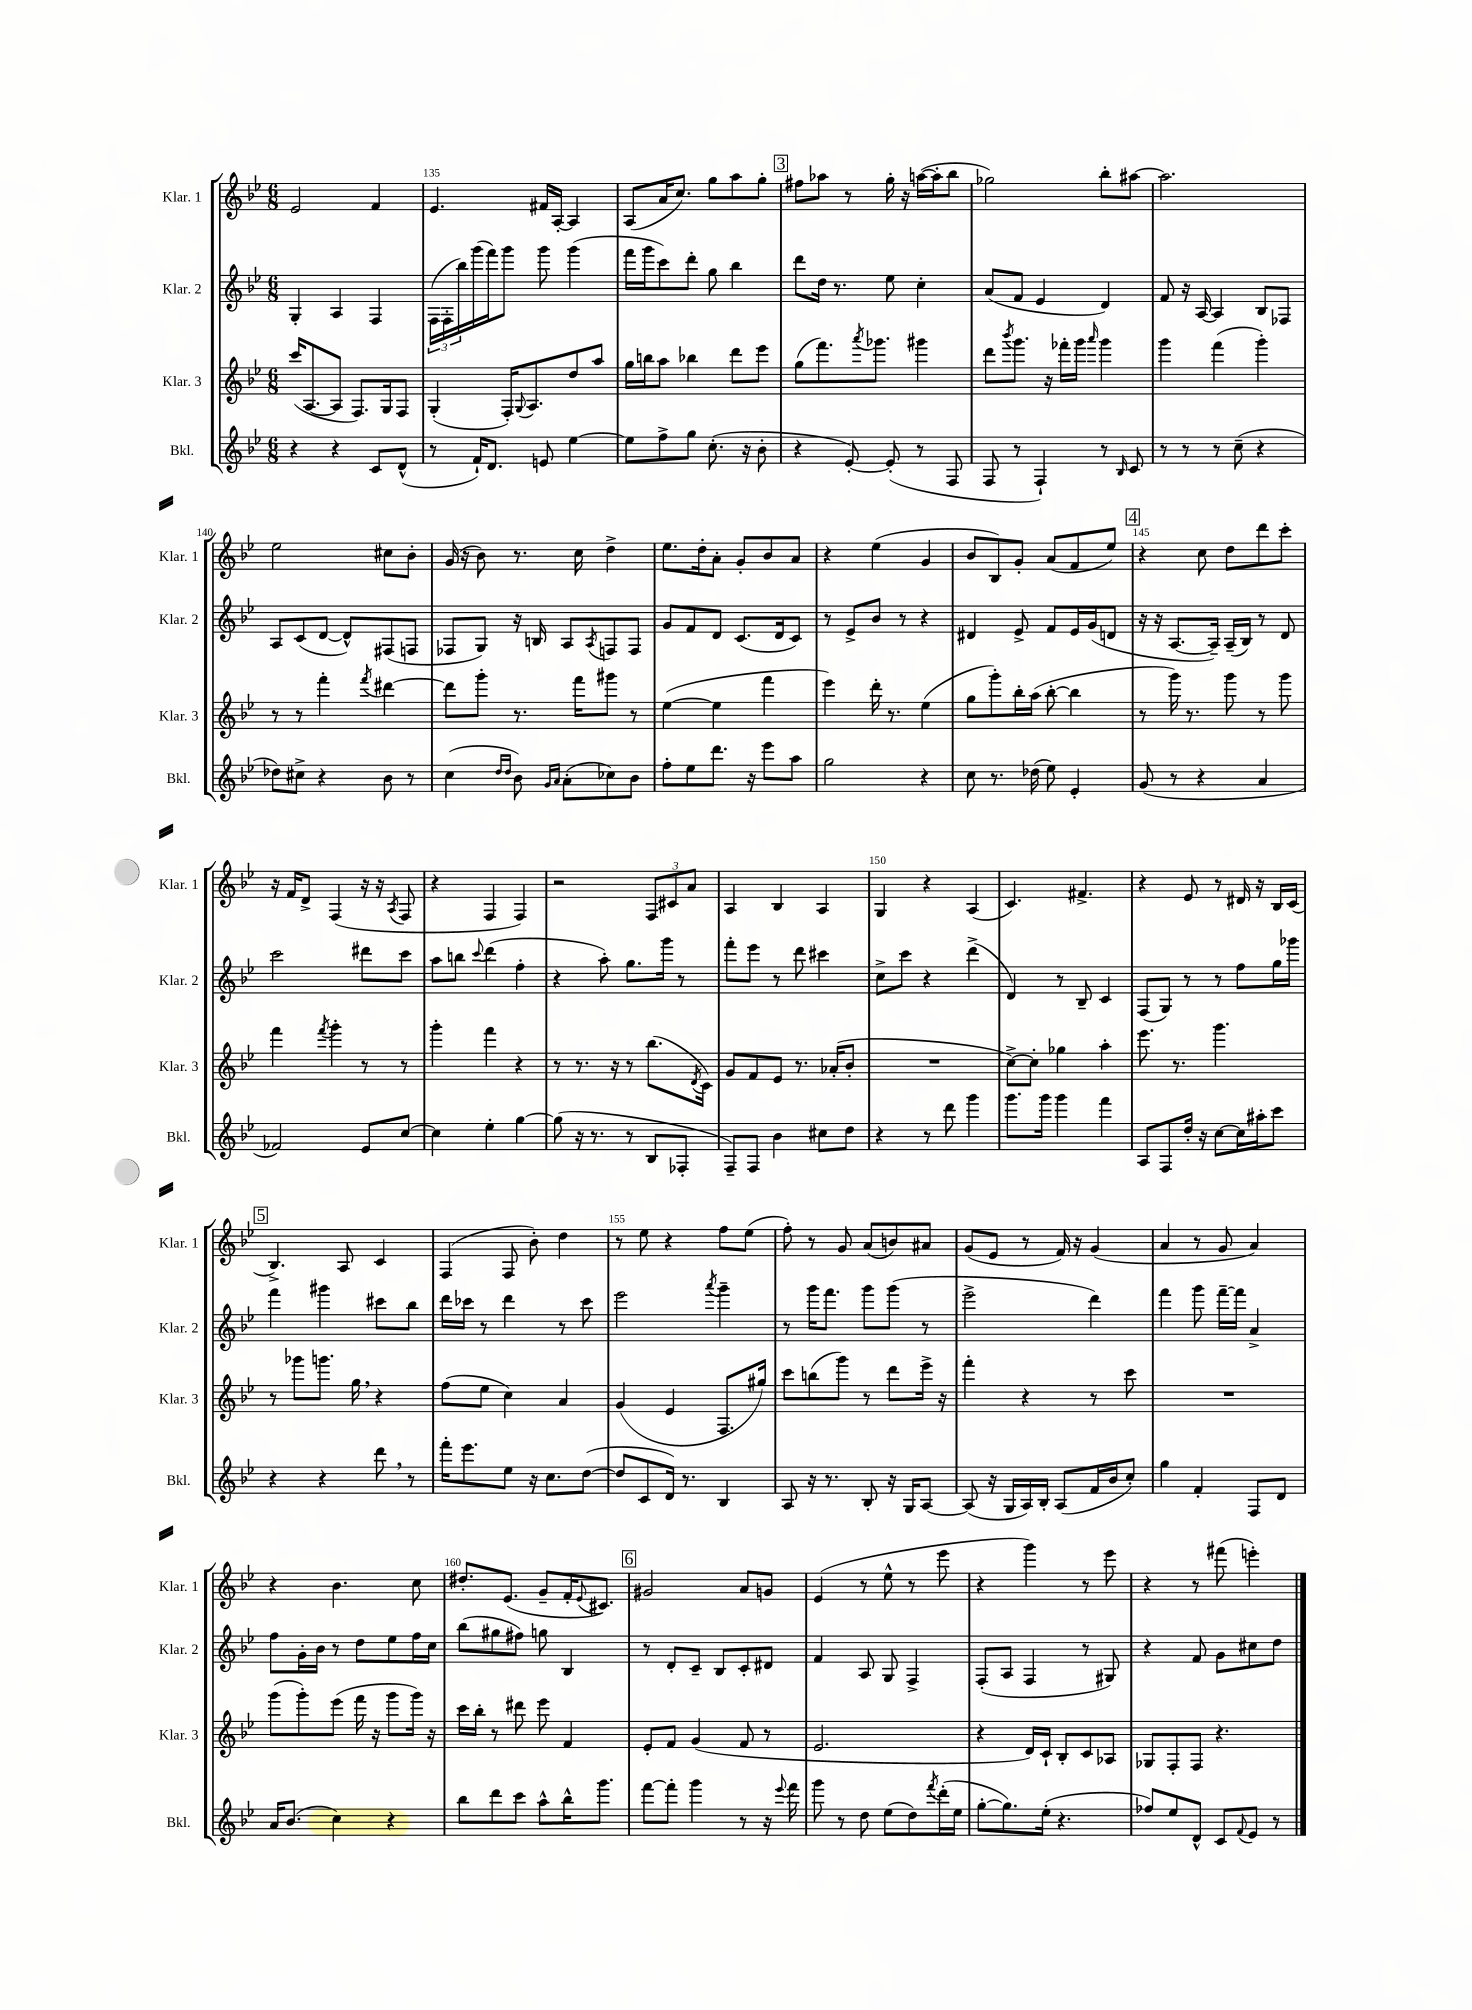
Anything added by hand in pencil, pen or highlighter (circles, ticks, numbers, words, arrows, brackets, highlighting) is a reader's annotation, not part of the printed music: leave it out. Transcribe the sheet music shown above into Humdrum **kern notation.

**kern	**kern	**kern	**kern
*part4	*part3	*part2	*part1
*staff4	*staff3	*staff2	*staff1
*I"Bkl.	*I"Klar. 3	*I"Klar. 2	*I"Klar. 1
*I'Bkl.	*I'Klar. 3	*I'Klar. 2	*I'Klar. 1
*clefG2	*clefG2	*clefG2	*clefG2
*k[b-e-]	*k[b-e-]	*k[b-e-]	*k[b-e-]
*M6/8	*M6/8	*M6/8	*M6/8
=134	=134	=134	=134
4r	(16ccc/KL	4G'/	2e-/
.	[8.A/	.	.
4r	8A/J]	4A/	.
.	8.F/L)	.	.
8c/L	.	4F/	4f/
.	16G/k	.	.
(8d^^/J	8F/J	.	.
=135	=135	=135	=135
8r	(4G'/	(24F\LL	4.e-/
.	.	24F'\	.
.	.	24bb-\)	.
16f`/KL)	.	(16ggg\	.
8.d/J	.	16fff\J)	.
.	16F'/KL)	8ggg\J	.
.	8qqG/	.	.
.	8.A/	.	.
8en/	.	8ggg\	16f#X/LL
.	.	.	[16A'/JJ
[4ee-\	8dd/	(4ggg\	4A/]
.	8aa/J	.	.
=136	=136	=136	=136
8ee-\L]	16gg\LL	16fff\LL	(8A/L
.	16bbn\J	16ggg\J	.
8ff^\	8aa\J	8ccc\)	16a/K
.	.	.	8.cc/J)
8gg\J	4bb-X\	8ddd'\J	.
(8.cc'\	.	8gg\	8gg\L
.	8ddd\L	4bb-\	8aa\
16r	.	.	.
8b-'\	8eee-\J	.	8gg'\J
!!LO:REH:place=s1:t=3
=137	=137	=137	=137
4r	(8gg\L	8ddd\L	8ff#X\L
.	8.fff\)	16dd\Jk	8aa-X\J
.	.	8.r	.
[8e-'/)	.	.	8r
.	8qaaa/	.	.
.	8.ggg-X\J	.	.
(8e-'/]	.	8ee-\	16gg'\
.	.	.	16r
8r	4ggg#X\	4cc'\	([16aan\LL
.	.	.	16aa'\J]
8F/	.	.	8bb-\J
=138	=138	=138	=138
8F/	8ddd\L	(8a/L	2gg-X\)
.	8qbbb-/	.	.
8r	8.ggg\J	8f/J	.
4F`/)	.	4e-/	.
.	16r	.	.
.	16fff-X'\LL	.	.
.	16ggg\JJ	.	.
.	16qqaaa/	.	.
8r	4ggg\	4d/)	8bb-'\L
16qqB-/	.	.	.
8c/	.	.	[8aa#X\J
=139	=139	=139	=139
8r	4ggg\	8f/	2.aa#\]
8r	.	16r	.
.	.	[16A/	.
8r	(4fff\	4A/]	.
(8cc~\	.	.	.
4r	4ggg'\)	8B-/L	.
.	.	8F-X/J	.
!!LO:LB:g=z
=140	=140	=140	=140
8dd-X\L)	8r	8A/L	2ee-\
8cc#X^\J	8r	(8c/	.
4r	4fff'\	[8d/J	.
.	.	8d^^/L])	.
.	8qfff/	.	.
8b-\	[4ddd#X\	(8F#X/	8cc#X\L
8r	.	8Fn/J	8b-'\J
=141	=141	=141	=141
(4cc\	8ddd#\L]	8F-X/L	(16g/
.	.	.	16r
.	8ggg'\J	8G/J)	8b-\)
16qqdd/LL	.	.	.
16qqdd/JJ	.	.	.
8b-\)	8.r	16r	8.r
.	.	16Bn/	.
16qqg/LL	.	.	.
16qqa/JJ	.	.	.
(8a'\L	.	8A/L	.
.	16fff\KL	.	16cc\
.	.	8qA/	.
8cc-X\)	8ggg#X\J	8Fn/	4dd^\
8b-\J	8r	8F/J	.
=142	=142	=142	=142
8ff'\L	([4ee-\	8g/L	8.ee-\L
8ee-\	.	8f/	.
.	.	.	16dd'\k
8.ddd\J	4ee-\]	8d/J	8a'\J
.	.	(8.c/L	8g'/L
16r	.	.	.
8eee-\L	4fff\	.	8b-/
.	.	16d/k	.
8aa\J	.	8c/J)	8a/J
=143	=143	=143	=143
2gg\	4eee-\)	8r	4r
.	.	8e-^/L	.
.	16ddd'\	8b-/J	(4ee-\
.	8.r	.	.
.	.	8r	.
4r	(4ee-\	4r	4g/
=144	=144	=144	=144
8cc\	8gg\L	4d#X/	8b-/L
8.r	8ggg'\)	.	8B-/)
.	16bb-'\L	8e-^/	8g'/J
(16dd-X\	(16aa\JJ	.	.
8ee-\)	[8bb-'\	8f/L	(8a/L
4e-'/	4bb-\]	16e-/L	8f/
.	.	(16g/J	.
.	.	8dn/J	8ee-/J)
!!LO:REH:place=s1:t=4
=145	=145	=145	=145
(8g/	8r	16r	4r
.	.	16r	.
8r	16ggg\)	[8.A/L	.
.	8.r	.	.
4r	.	.	8cc\
.	.	16A~/Jk])	.
.	8ggg\	(16A~/LL	8dd\L
.	.	16B-/JJ)	.
4a/	8r	8r	8ddd\
.	8ggg\	8d/	8ccc'\J
!!LO:LB:g=z
=146	=146	=146	=146
2f-X/)	4fff\	2ccc\	16r
.	.	.	16f/KL
.	.	.	8d^/J
.	8qfff/	.	.
.	4ggg'\	.	(4F/
8e-/L	8r	8ddd#X\L	16r
.	.	.	16r
.	.	.	8qA/
[8cc/J	8r	8ccc\J	8F/
=147	=147	=147	=147
4cc\]	4ggg'\	8aa\L	4r
.	.	8bbn\J	.
.	.	8qqccc/	.
4ee-'\	4fff\	(4ddd\	4F/
[4gg\	4r	4ff'\	4F/)
=148	=148	=148	=148
(8gg\]	8r	4r	2r
16r	8.r	.	.
8.r	.	.	.
.	.	8aa'\)	.
.	16r	.	.
8r	8r	8.gg\L	.
8B-/L	(8.bb-\L	.	12F/L
.	.	16ggg\Jk	.
.	.	.	12c#X/
8F-X'/J	.	8r	.
.	.	.	12a/J
.	8qd/	.	.
.	16c\Jk)	.	.
=149	=149	=149	=149
8F~/L)	8g/L	8fff'\L	4A/
8F/J	8f/	8eee-\J	.
4b-\	8e-/J	8r	4B-/
.	8.r	8ddd\	.
8cc#X\L	.	4ccc#X\	4A/
.	(16a-X'/KL	.	.
8dd\J	8b-'/J	.	.
=150	=150	=150	=150
4r	2.r	8cc^\L	4G/
.	.	8ccc\J	.
8r	.	4r	4r
8ddd\	.	.	.
4ggg\	.	(4ddd^\	(4A/
=151	=151	=151	=151
8.ggg\L	[8cc^\L)	4d/)	4.c/)
.	8cc'\J]	.	.
16ggg\Jk	.	.	.
4ggg\	4gg-X\	8r	.
.	.	8B-~/	4.f#X^/
4fff\	4aa'\	4c/	.
=152	=152	=152	=152
8A/L	8.eee-\	(8F/L	4r
8F/	.	8G/J)	.
.	8.r	.	.
16dd'/Jk	.	8r	8e-/
16r	.	.	.
[8cc\L	4.ggg\	8r	8r
16cc\L]	.	8ff\L	16d#X/
16aa#X'\J	.	.	16r
8ccc\J	.	16gg\L	16B-/LL
.	.	16ggg-X\JJ	(16c/JJ
!!LO:LB:g=z
!!LO:REH:place=s1:t=5
=153	=153	=153	=153
4r	8r	4fff\	4.B-^/)
.	8ggg-X\L	.	.
4r	8.gggn\J	4ggg#X\	.
.	.	.	8A/
.	16gg,\	.	.
8ddd,\	4r	8ccc#X\L	4c/
8r	.	8bb-\J	.
=154	=154	=154	=154
16fff'\KL	(8ff\L	16ddd\LL	(4F/
8.eee-\	.	16ccc-X\JJ	.
.	8ee-\J	8r	.
8ee-\J	4cc\)	4ddd\	8F/
16r	.	.	8b-'\)
8.cc\L	.	.	.
.	4a/	8r	4dd\
([8dd\J	.	8ccc-\	.
=155	=155	=155	=155
8dd/L]	(4g/	2eee-\	8r
8c/	.	.	8ee-\
16d/Jk)	4e-/	.	4r
8.r	.	.	.
.	.	8qaaa/	.
4B-/	8.F/L	4ggg~\	8ff\L
.	.	.	(8ee-\J
.	16gg#X/Jk)	.	.
=156	=156	=156	=156
8A/	8ccc\L	8r	8ff'\)
16r	(8bbn\	16ggg\KL	8r
8.r	.	8.fff\J	.
.	8ggg\J)	.	8g/
8B-'/	8r	8ggg\L	(8a/L
16r	8ddd\L	(8ggg\J	8bn/)
16G/KL	.	.	.
[8A/J	16eee-^\Jk	8r	8a#X/J
.	16r	.	.
=157	=157	=157	=157
(8A/]	4fff'\	2eee-^\	(8g/L
16r	.	.	8e-/J
16G/LL	.	.	.
16A/)	4r	.	8r
16B-'/JJ	.	.	.
(8A/L	.	.	16f/)
.	.	.	16r
16f/L	8r	4ddd\)	(4g/
16b-/J	.	.	.
8cc'/J)	8ccc\	.	.
=158	=158	=158	=158
4gg\	2.r	4fff\	4a/
4f'/	.	8ggg\	8r
.	.	[16fff~\LL	8g/
.	.	16fff\JJ]	.
8F/L	.	4a^/	4a/)
8d/J	.	.	.
!!LO:LB:g=z
=159	=159	=159	=159
16a/KL	(8ggg\L	8ff\L	4r
(8.b-/J	.	.	.
.	8ggg'\)	16g'\L	.
.	.	16b-\JJ	.
4cc\)	(8eee-\J	8r	4.b-\
.	16fff\	8dd\L	.
.	16r	.	.
4r	8ggg\L	8ee-\	.
.	16ggg\Jk)	16ff\L	8cc\
.	16r	16cc\JJ	.
=160	=160	=160	=160
8bb-\L	16ccc\LL	(8bb-\L	8.dd#X'/L
.	16bb-'\JJ	.	.
8ddd\	8r	8gg#X\	.
.	.	.	(8.e-/J
8ccc\J	8ddd#X\	8ff#X\J)	.
8aa^^\L	8eee-\	8ggn\	8g~/L
16bb-^^\K	4f/	4B-/	16f'/K
.	.	.	8qqe-/
8.ggg\J	.	.	8.c#X/J)
!!LO:REH:place=s1:t=6
=161	=161	=161	=161
[8fff\L	8e-'/L	8r	2g#X/
8fff'\J]	8f/J	8d'/L	.
4ggg\	(4g/	8c~/J	.
.	.	8B-/L	.
8r	8f/	8c'/	8a/L
16r	8r	8d#X/J	8gn/J
8qqeee-/	.	.	.
16fff\	.	.	.
=162	=162	=162	=162
8ggg\	2.e-/	4f/	(4e-/
8r	.	.	.
8dd\	.	8A/	8r
(8ee-\L	.	8G/	8ee-^^\
8dd\)	.	4F^/	8r
8qfff/	.	.	.
(16ddd'\L	.	.	8eee-\
16ee-\JJ	.	.	.
=163	=163	=163	=163
[8gg'\L	4r	(8F'/L	4r
8.gg\])	.	8A/J	.
.	16d/LL)	4F/	4ggg\)
(16ee-'\Jk	16c`/JJ	.	.
4.r	8B-'/L	.	.
.	8c/	8r	8r
.	8A-X/J	8G#X/)	8eee-\
=164	=164	=164	=164
8ff-X/L)	8G-X/L	4r	4r
8ee-/	8F'/	.	.
8d^^/J	8F/J	8f/	8r
8c/L	4.r	8g\L	(8fff#X\
8qqf/	.	.	.
8e-/J	.	8cc#X\	4eeen'\)
8r	.	8dd\J	.
==	==	==	==
*-	*-	*-	*-
